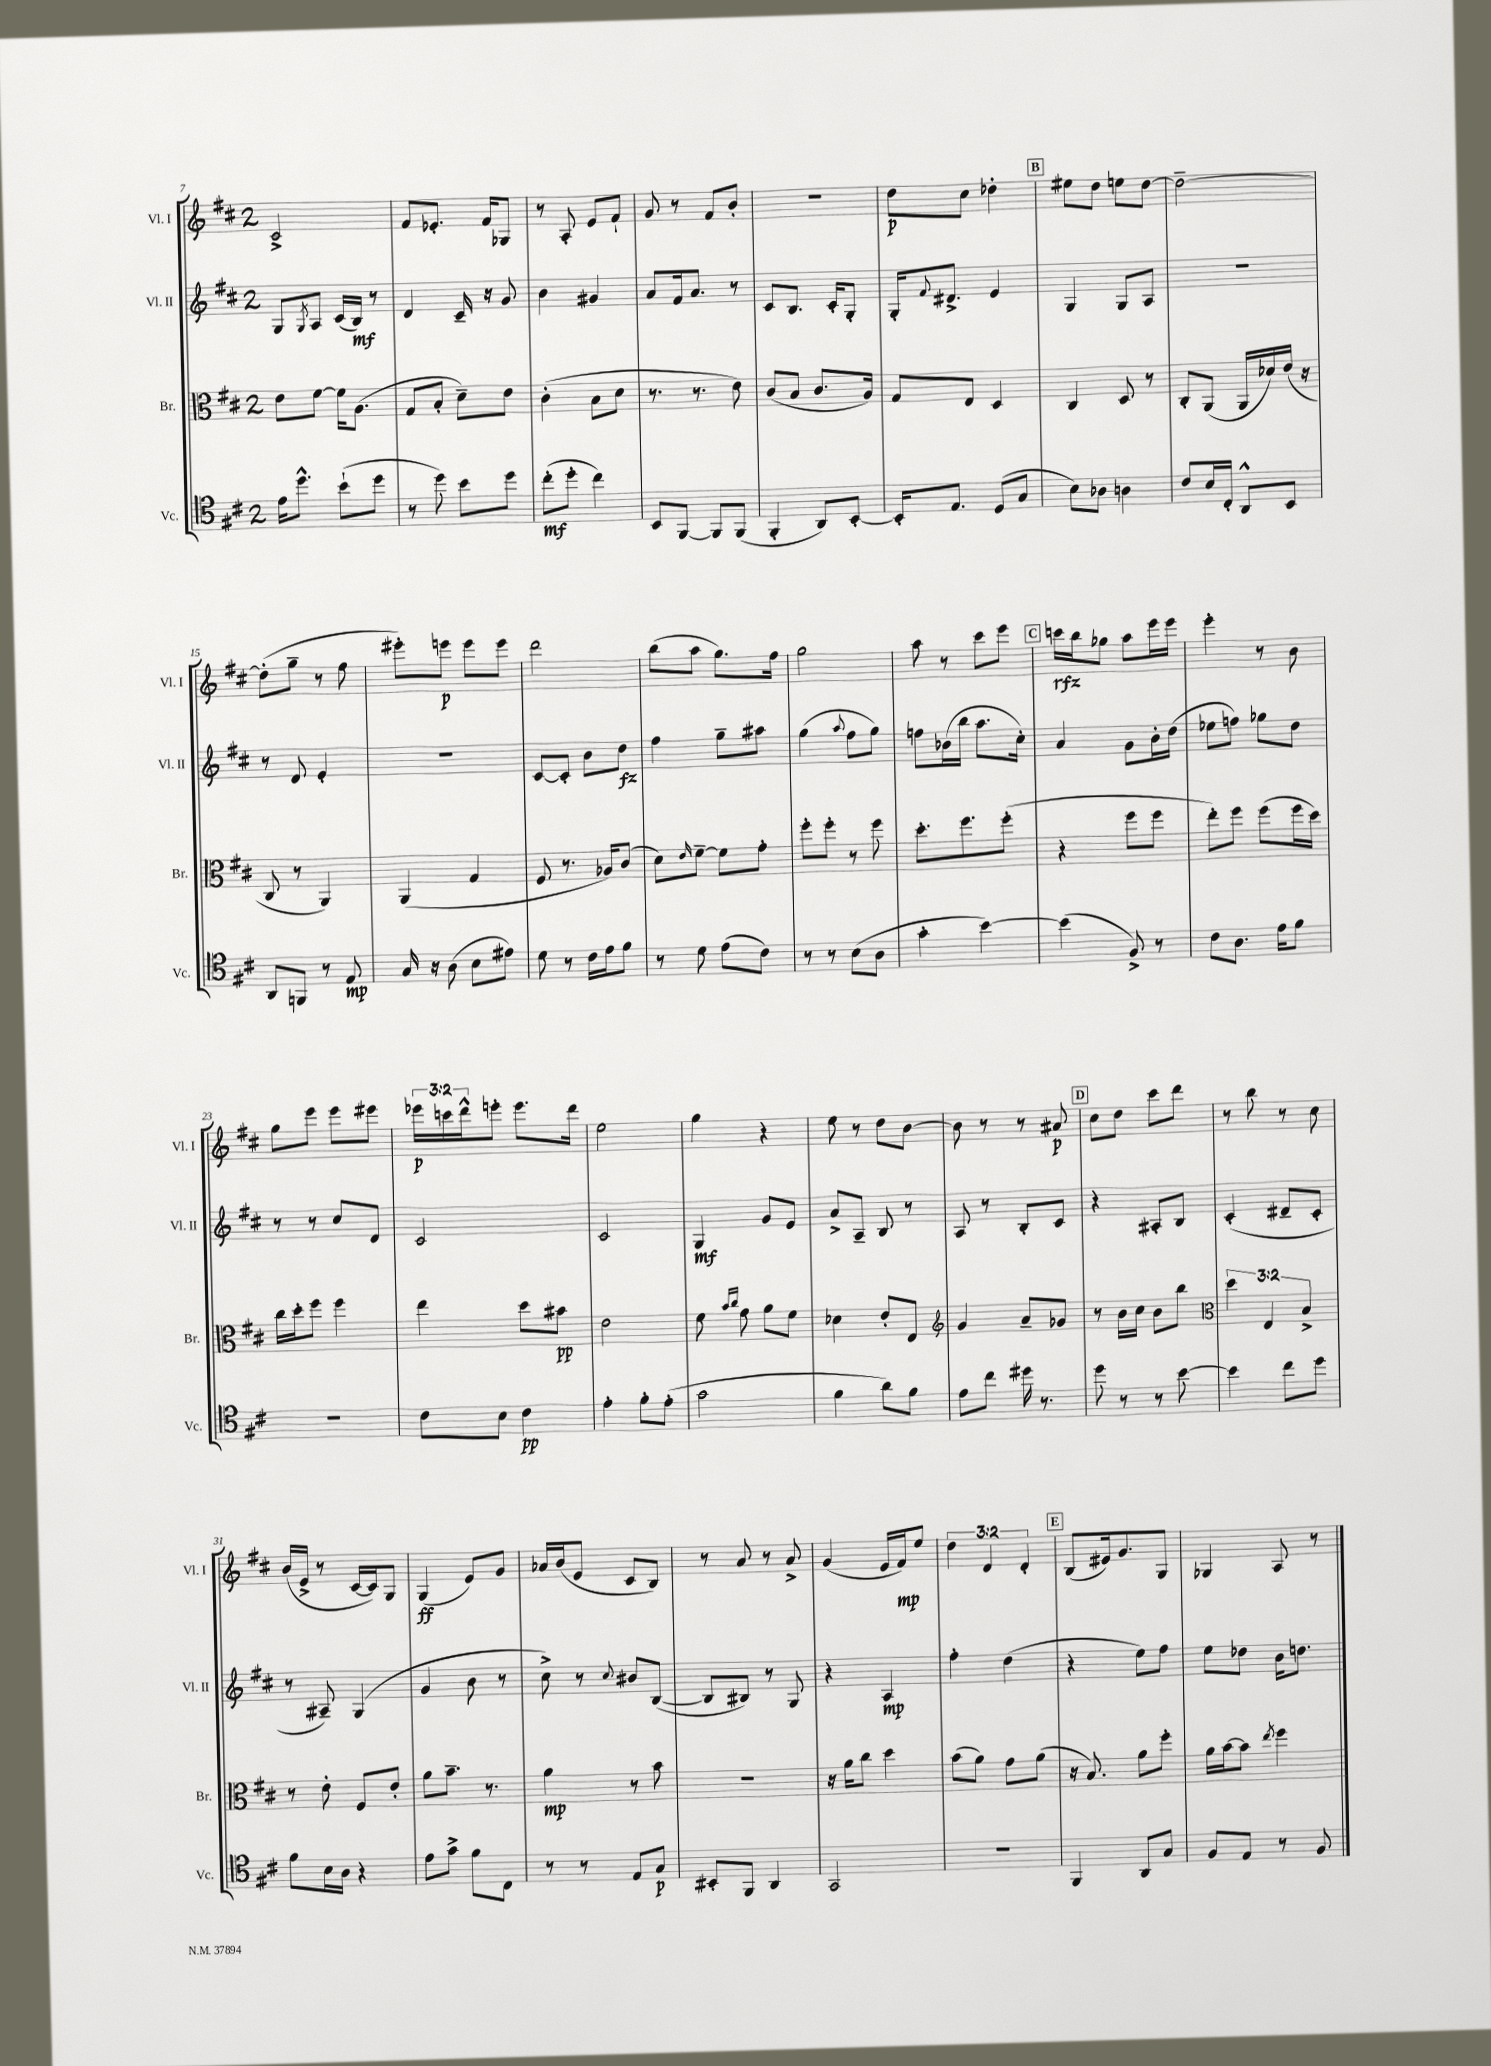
<<
\new StaffGroup <<
\new Staff = "s0" \with { instrumentName = "Vl. I" shortInstrumentName = "Vl. I" } {
    \clef treble \key d \major \once \override Staff.TimeSignature.style = #'single-digit \time 2/4 \override Staff.TupletNumber.text = #tuplet-number::calc-fraction-text
    cis'2-> |
    fis'8 ees'8.-. fis'16 ges8 |
    r8 a8-. e'8 fis'8-! |
    g'8 r8 fis'8 b'8-. |
    R2 |
    d''8\p cis''8 des''4-. |
    \mark \markup { \box "B" } eis''8 d''8 e''8 d''8~ |
    d''2~-- |
    d''8-.( g''8-- r8 fis''8 |
    eis'''8-.) e'''8\p e'''8 e'''8 |
    d'''2 |
    b''8( a''8 g''8.) fis''16 |
    g''2 |
    a''8 r8 cis'''8 e'''8 |
    \mark \markup { \box "C" } c'''16\rfz b''16 ges''8 a''8 e'''16 e'''16 |
    e'''4-. r8 b'8 |
    g''8 e'''8 e'''8 eis'''8 |
    \tuplet 3/2 { ees'''16\p c'''16 d'''16-^ } e'''8-. e'''8. d'''16 |
    e''2 |
    g''4 r4 |
    e''8 r8 d''8 b'8~ |
    b'8 r8 r8 ais'8\p |
    \mark \markup { \box "D" } cis''8 d''8 cis'''8 d'''8 |
    r8 b''8 r8 cis''8 |
    b'16( e'16-> r8 cis'16~ cis'16) g8 |
    g4\ff( e'8) g'8 |
    aes'16 b'16( e'8 cis'8 b8) |
    r8 a'8 r8 a'8-> |
    g'4( e'16 fis'16\mp) e''8 |
    \tuplet 3/2 { d''4 d'4 d'4-. } |
    \mark \markup { \box "E" } b8( eis'16) g'8. g8 |
    ges4 a8 r8 \bar "|." |
}
\new Staff = "s1" \with { instrumentName = "Vl. II" shortInstrumentName = "Vl. II" } {
    \clef treble \key d \major \once \override Staff.TimeSignature.style = #'single-digit \time 2/4
    g8 \acciaccatura { g8 } a8 cis'16( b16\mf) r8 |
    d'4 cis'16-- r16 g'8 |
    b'4 gis'4 |
    a'8 fis'16 a'8. r8 |
    cis'8 b8. cis'16-. g8-. |
    g16-. \appoggiatura { fis'8 } dis'8.-> e'4 |
    \mark \markup { \box "B" } g4 g8 a8 |
    R2 |
    r8 d'8 e'4-. |
    r2 |
    cis'8~ cis'8-. b'8 d''8\fz |
    fis''4 g''8-- ais''8 |
    g''4( \appoggiatura { a''8 } fis''8 g''8) |
    f''8 bes'16( b''16 a''8. cis''16-.) |
    \mark \markup { \box "C" } a'4 g'8 b'16-. d''16( |
    ees''8 f''8) ges''8 d''8 |
    r8 r8 cis''8 d'8 |
    cis'2 |
    cis'2 |
    g4\mf g'8 e'8 |
    a'8-> a8-- b8 r8 |
    a8 r8 b8-. cis'8 |
    \mark \markup { \box "D" } r4 ais8-. b8 |
    cis'4-.( dis'8-- cis'8-. |
    r8 ais8--) g4( |
    g'4 b'8 r8 |
    cis''8->) r8 \appoggiatura { cis''8 } bis'8 b8~( |
    b8 bis8) r8 g8 |
    r4 a4\mp |
    fis''4-. d''4( |
    \mark \markup { \box "E" } r4 e''8) fis''8 |
    e''8 des''8 b'16 d''8. \bar "|." |
}
\new Staff = "s2" \with { instrumentName = "Br." shortInstrumentName = "Br." } {
    \clef alto \key d \major \once \override Staff.TimeSignature.style = #'single-digit \time 2/4 \override Staff.TupletNumber.text = #tuplet-number::calc-fraction-text
    e'8 fis'8~ fis'16 a8.( |
    g8 b8-. d'8--) e'8 |
    cis'4-.( b8 d'8 |
    r8. r8. e'8) |
    cis'8( b8 cis'8. a16) |
    g8 e8 d4 |
    \mark \markup { \box "B" } cis4 d8 r8 |
    cis8-. a,8( a,16 des'16) e'16( r16 |
    cis8 r8 a,4) |
    a,4( g4 |
    fis8 r8. aes16) cis'8( |
    d'8) \grace { e'16 } fis'8~-- fis'8 g'8-. |
    fis''8-. fis''8-. r8 fis''8 |
    d''8.-. fis''8. fis''8-.( |
    \mark \markup { \box "C" } r4 fis''8 fis''8 |
    e''8-.) fis''8 fis''8( fis''16 d''16) |
    cis''16 d''16-. fis''8 fis''4 |
    e''4 d''8 bis'8\pp |
    e'2 |
    fis'8 \grace { b'16 cis''16 } g'8 a'8 fis'8 |
    des'4 e'8-. e8 |
    \clef treble g'4 a'8-- ges'8 |
    \mark \markup { \box "D" } r8 b'16 cis''16 b'8 b''8 |
    \clef alto \tuplet 3/2 { d''4 e4 b4-> } |
    r8 e'8-. fis8 e'8-. |
    a'8 b'8.-- r8. |
    a'4\mp r8 b'8 |
    R2 |
    r16 a'16 cis''8 d''4 |
    b'8( a'8) g'8 a'8( |
    \mark \markup { \box "E" } r16 b8.) a'8 fis''8-. |
    a'16 b'16~ b'8 \acciaccatura { e''8 } fis''4 \bar "|." |
}
\new Staff = "s3" \with { instrumentName = "Vc." shortInstrumentName = "Vc." } {
    \clef tenor \key d \major \once \override Staff.TimeSignature.style = #'single-digit \time 2/4
    e'16 d''8.-^ b'8-!( d''8 |
    r8 d''8) b'8 d''8 |
    cis''8-.\mf( d''8-. cis''4) |
    b,8 fis,8~ fis,8 fis,8( |
    fis,4-. a,8) b,8~-. |
    b,16-. e8. d8( g8 |
    \mark \markup { \box "B" } b8) aes8 a4 |
    cis'8 b16 cis16-. a,8-^ b,8 |
    a,8 f,8 r8 e8\mp |
    g16 r16 a8( b8 eis'8) |
    d'8 r8 cis'16 e'16 fis'8 |
    r8 d'8 e'8( cis'8) |
    r8 r8 b8( a8 |
    g'4-. b'4~) |
    \mark \markup { \box "C" } b'4( fis8->) r8 |
    cis'8 a8. e'16 fis'8 |
    R2 |
    cis'8 b8 cis'4\pp |
    e'4-. fis'8-. e'8-.( |
    g'2 |
    fis'4 a'8) fis'8 |
    e'8 cis''8 dis''16 r8. |
    \mark \markup { \box "D" } d''8 r8 r8 b'8~ |
    b'4 cis''8 d''8 |
    fis'8 b16 a16 r4 |
    e'8 g'8-> fis'8 cis8 |
    r8 r8 e8 g8\p |
    bis,8-. fis,8 a,4 |
    g,2 |
    r2 |
    \mark \markup { \box "E" } fis,4 a,8 g8 |
    fis8 e8 r8 fis8 \bar "|." |
}
>>
>>
\layout { \context { \Score currentBarNumber = #7 } }
